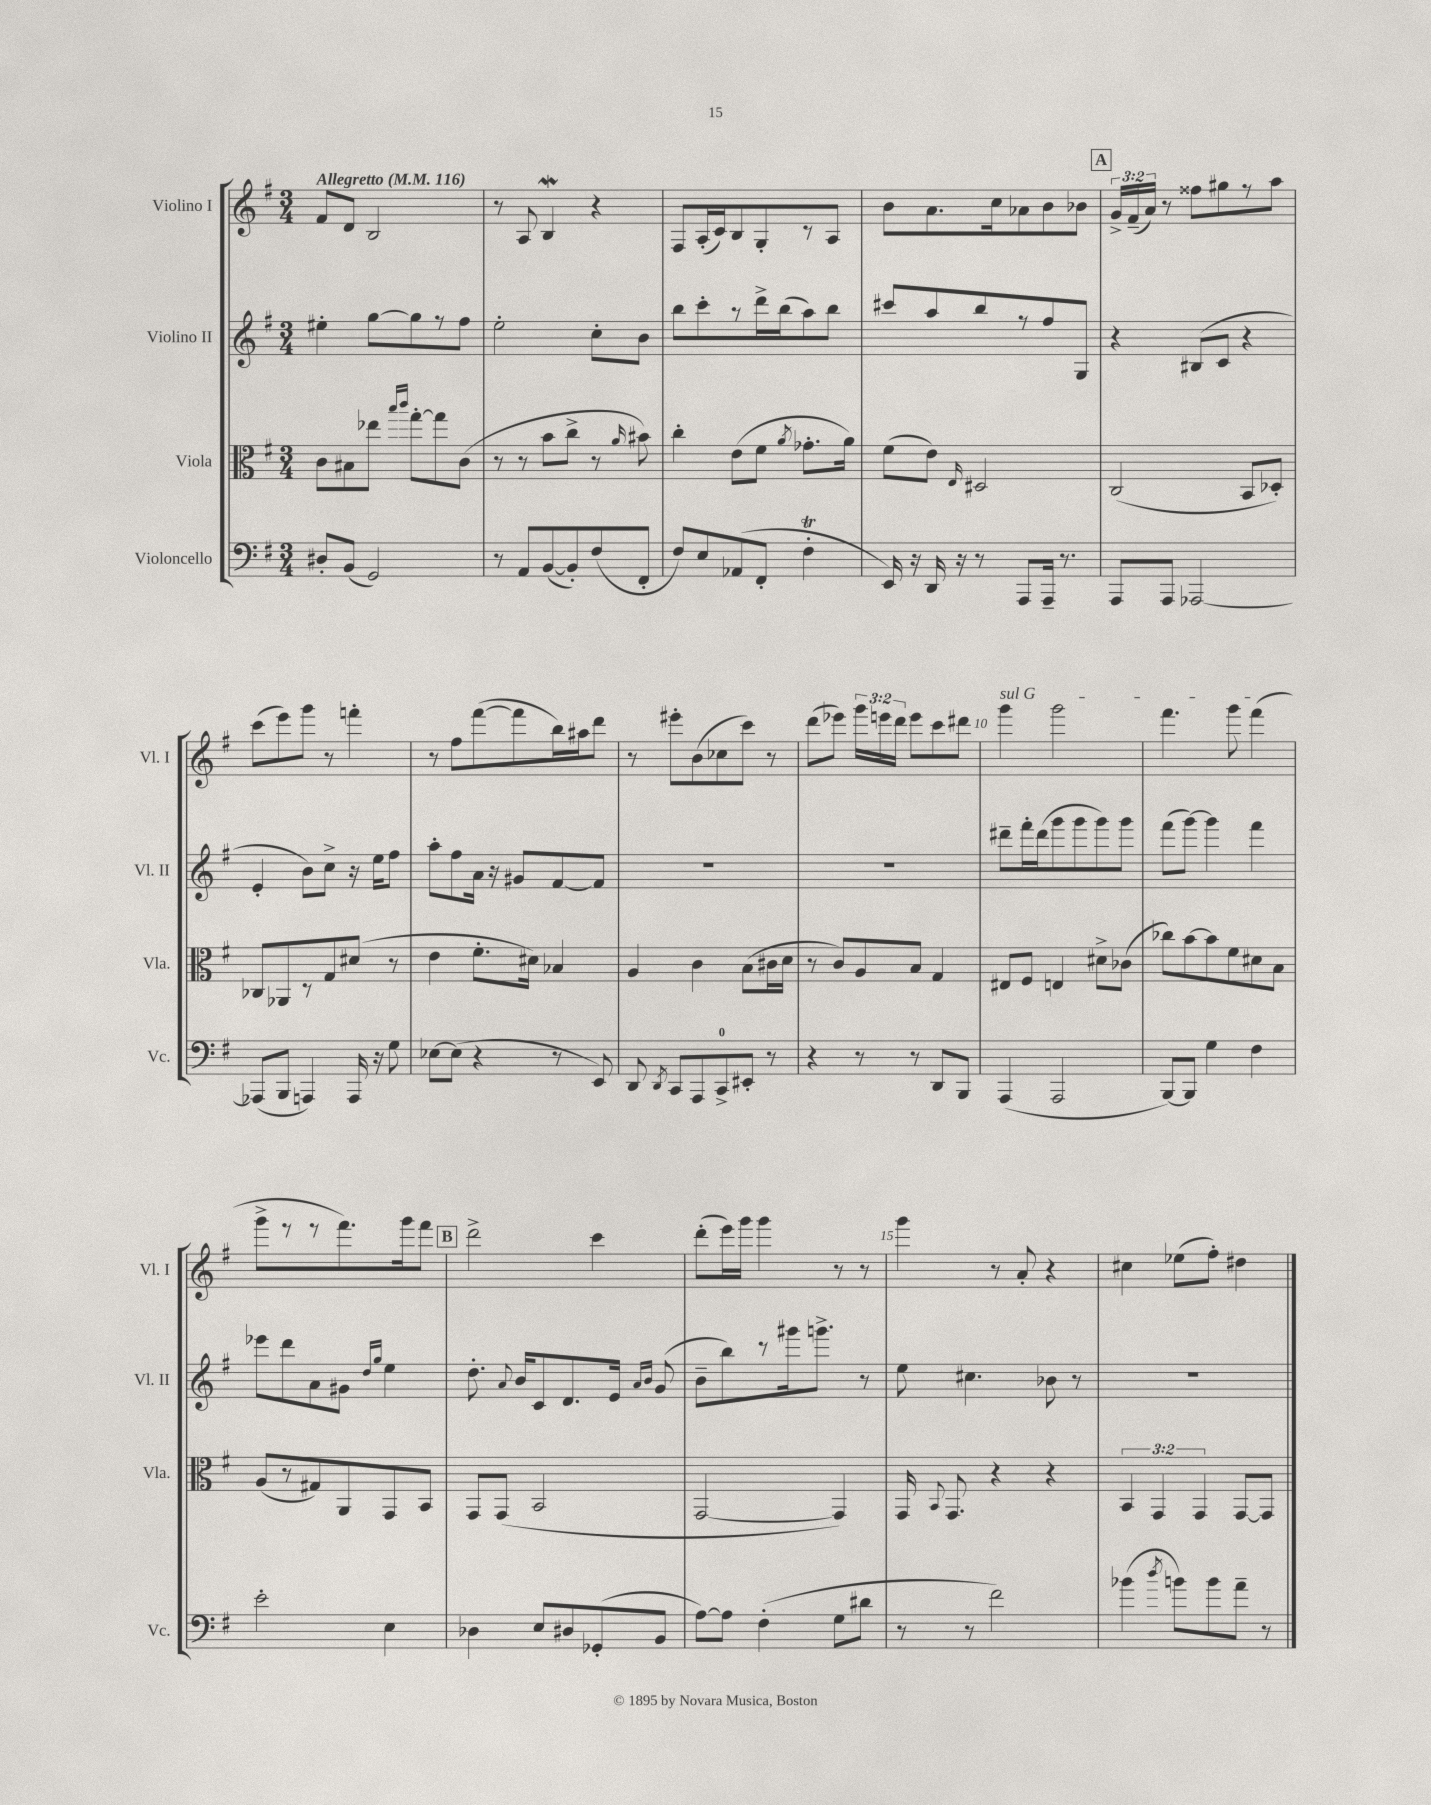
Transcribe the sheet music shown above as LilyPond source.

<<
\new StaffGroup <<
\new Staff = "s0" \with { instrumentName = "Violino I" shortInstrumentName = "Vl. I" } {
    \clef treble \key g \major \numericTimeSignature \time 3/4 \override Staff.TupletNumber.text = #tuplet-number::calc-fraction-text \tempo "Allegretto" 4 = 116
    \autoBeamOff fis'8[ d'8] b2 |
    r8 a8 b4\mordent r4 |
    fis8[ a16-.( c'16) b8 g8-. r8 a8] |
    b'8[ a'8. c''16 aes'8 b'8 bes'8] |
    \mark \markup { \box "A" } \tuplet 3/2 { g'16[-> fis'16--( a'16]) } r8 fisis''8[ gis''8 r8 a''8] |
    c'''8[( e'''8) g'''8] r8 f'''4-. |
    r8 fis''8[ fis'''8~( fis'''8 b''16) ais''16 d'''8] |
    r8 eis'''8[-. b'8( ces''8 c'''8]) r8 |
    d'''8[( ees'''8]) \tuplet 3/2 { g'''16[ e'''16 d'''16] } e'''8[ c'''8 dis'''8] |
    \once \override TextSpanner.bound-details.left.text = \markup { \italic "sul G" } g'''4\startTextSpan g'''2 |
    fis'''4. g'''8 fis'''4\stopTextSpan( |
    g'''8[-> r8 r8 fis'''8.) g'''16 fis'''8] |
    \mark \markup { \box "B" } d'''2-> c'''4 |
    d'''8[-.( e'''16) g'''16] g'''4 r8 r8 |
    g'''4 r8 a'8-. r4 |
    cis''4 ees''8[( fis''8]-.) dis''4 \bar "|." |
}
\new Staff = "s1" \with { instrumentName = "Violino II" shortInstrumentName = "Vl. II" } {
    \clef treble \key g \major \numericTimeSignature \time 3/4
    \autoBeamOff eis''4-. g''8[~ g''8 r8 fis''8] |
    e''2-. c''8[-. b'8] |
    b''8[ c'''8-. r8 d'''16-> b''16( a''8) b''8] |
    cis'''8[ a''8 b''8 r8 fis''8 g8] |
    \mark \markup { \box "A" } r4 bis8[( c'8] r4 |
    e'4-. b'8[) c''8]-> r16 e''16[ fis''8] |
    a''8[-. fis''8 a'16] r16 gis'8[ fis'8~ fis'8] |
    R2. |
    R2. |
    dis'''8[-- fis'''16-. dis'''16( g'''8 g'''8 g'''8) g'''8] |
    fis'''8[( g'''8]~) g'''4 fis'''4 |
    ees'''8[ d'''8 a'8 gis'8] \grace { d''16[ g''16] } e''4 |
    \mark \markup { \box "B" } d''8.-. \appoggiatura { a'8 } b'16[ c'8 d'8. e'16] \grace { a'16[ b'16] } g'8( |
    b'8[-- b''8) r8 gis'''16 g'''8.]-> r8 |
    e''8 cis''4. bes'8 r8 |
    R2. \bar "|." |
}
\new Staff = "s2" \with { instrumentName = "Viola" shortInstrumentName = "Vla." } {
    \clef alto \key g \major \numericTimeSignature \time 3/4 \override Staff.TupletNumber.text = #tuplet-number::calc-fraction-text
    \autoBeamOff c'8[ bis8 ees''8] \grace { b''16[ c'''16] } g''8[~-. g''8 c'8]( |
    r8 r8 b'8[ c''8]-> r8 \grace { a'16 } bis'8) |
    c''4-. e'8[( fis'8] \acciaccatura { a'8 } ges'8.[-. a'16]) |
    fis'8[( e'8]) \grace { e16 } dis2 |
    \mark \markup { \box "A" } c2( b,8[ des8]-.) |
    ces8[ aes,8 r8 g8 dis'8]( r8 |
    e'4 fis'8.[-. dis'16]) bes4 |
    a4 c'4 b8[( cis'16 d'16] |
    r8 c'8[) a8 b8] g4 |
    eis8[ fis8] e4 dis'8[-> ces'8]( |
    ces''8[) b'8~ b'8 fis'8 dis'8 b8] |
    a8[( r8 gis8) a,8 g,8 b,8] |
    \mark \markup { \box "B" } g,8[ g,8]( b,2 |
    g,2~ g,4) |
    g,16 \appoggiatura { b,8 } g,8. r4 r4 |
    \tuplet 3/2 { b,4 g,4 g,4 } g,8[~ g,8] \bar "|." |
}
\new Staff = "s3" \with { instrumentName = "Violoncello" shortInstrumentName = "Vc." } {
    \clef bass \key g \major \numericTimeSignature \time 3/4
    \autoBeamOff dis8[-. b,8]( g,2) |
    r8 a,8[ b,8~( b,8-.) fis8( fis,8]-. |
    fis8[) e8 aes,8( fis,8]-. fis4-.\trill |
    e,16) r16 d,16 r16 r8 a,,8[ a,,16]-- r8. |
    \mark \markup { \box "A" } a,,8[ a,,8] aes,,2~ |
    aes,,8[( b,,8] a,,4) a,,16 r16 g8 |
    ees8[~ ees8]( r4 r8 e,8) |
    d,8 \acciaccatura { d,8 } c,8[ a,,8 c,8-0-> eis,8]-. r8 |
    r4 r8 r8 d,8[ b,,8] |
    a,,4( a,,2 |
    b,,8[~) b,,8] g4 fis4 |
    e'2-. e4 |
    \mark \markup { \box "B" } des4 e8[ dis8 ges,8-.( b,8] |
    a8[~) a8] fis4-.( g8[ dis'8] |
    r8 r8 fis'2) |
    bes'4( \acciaccatura { d''8 } b'8[) b'8 a'8]-- r8 \bar "|." |
}
>>
>>
\layout { \context { \Score \override BarNumber.break-visibility = ##(#f #t #t) barNumberVisibility = #(every-nth-bar-number-visible 5) } }
